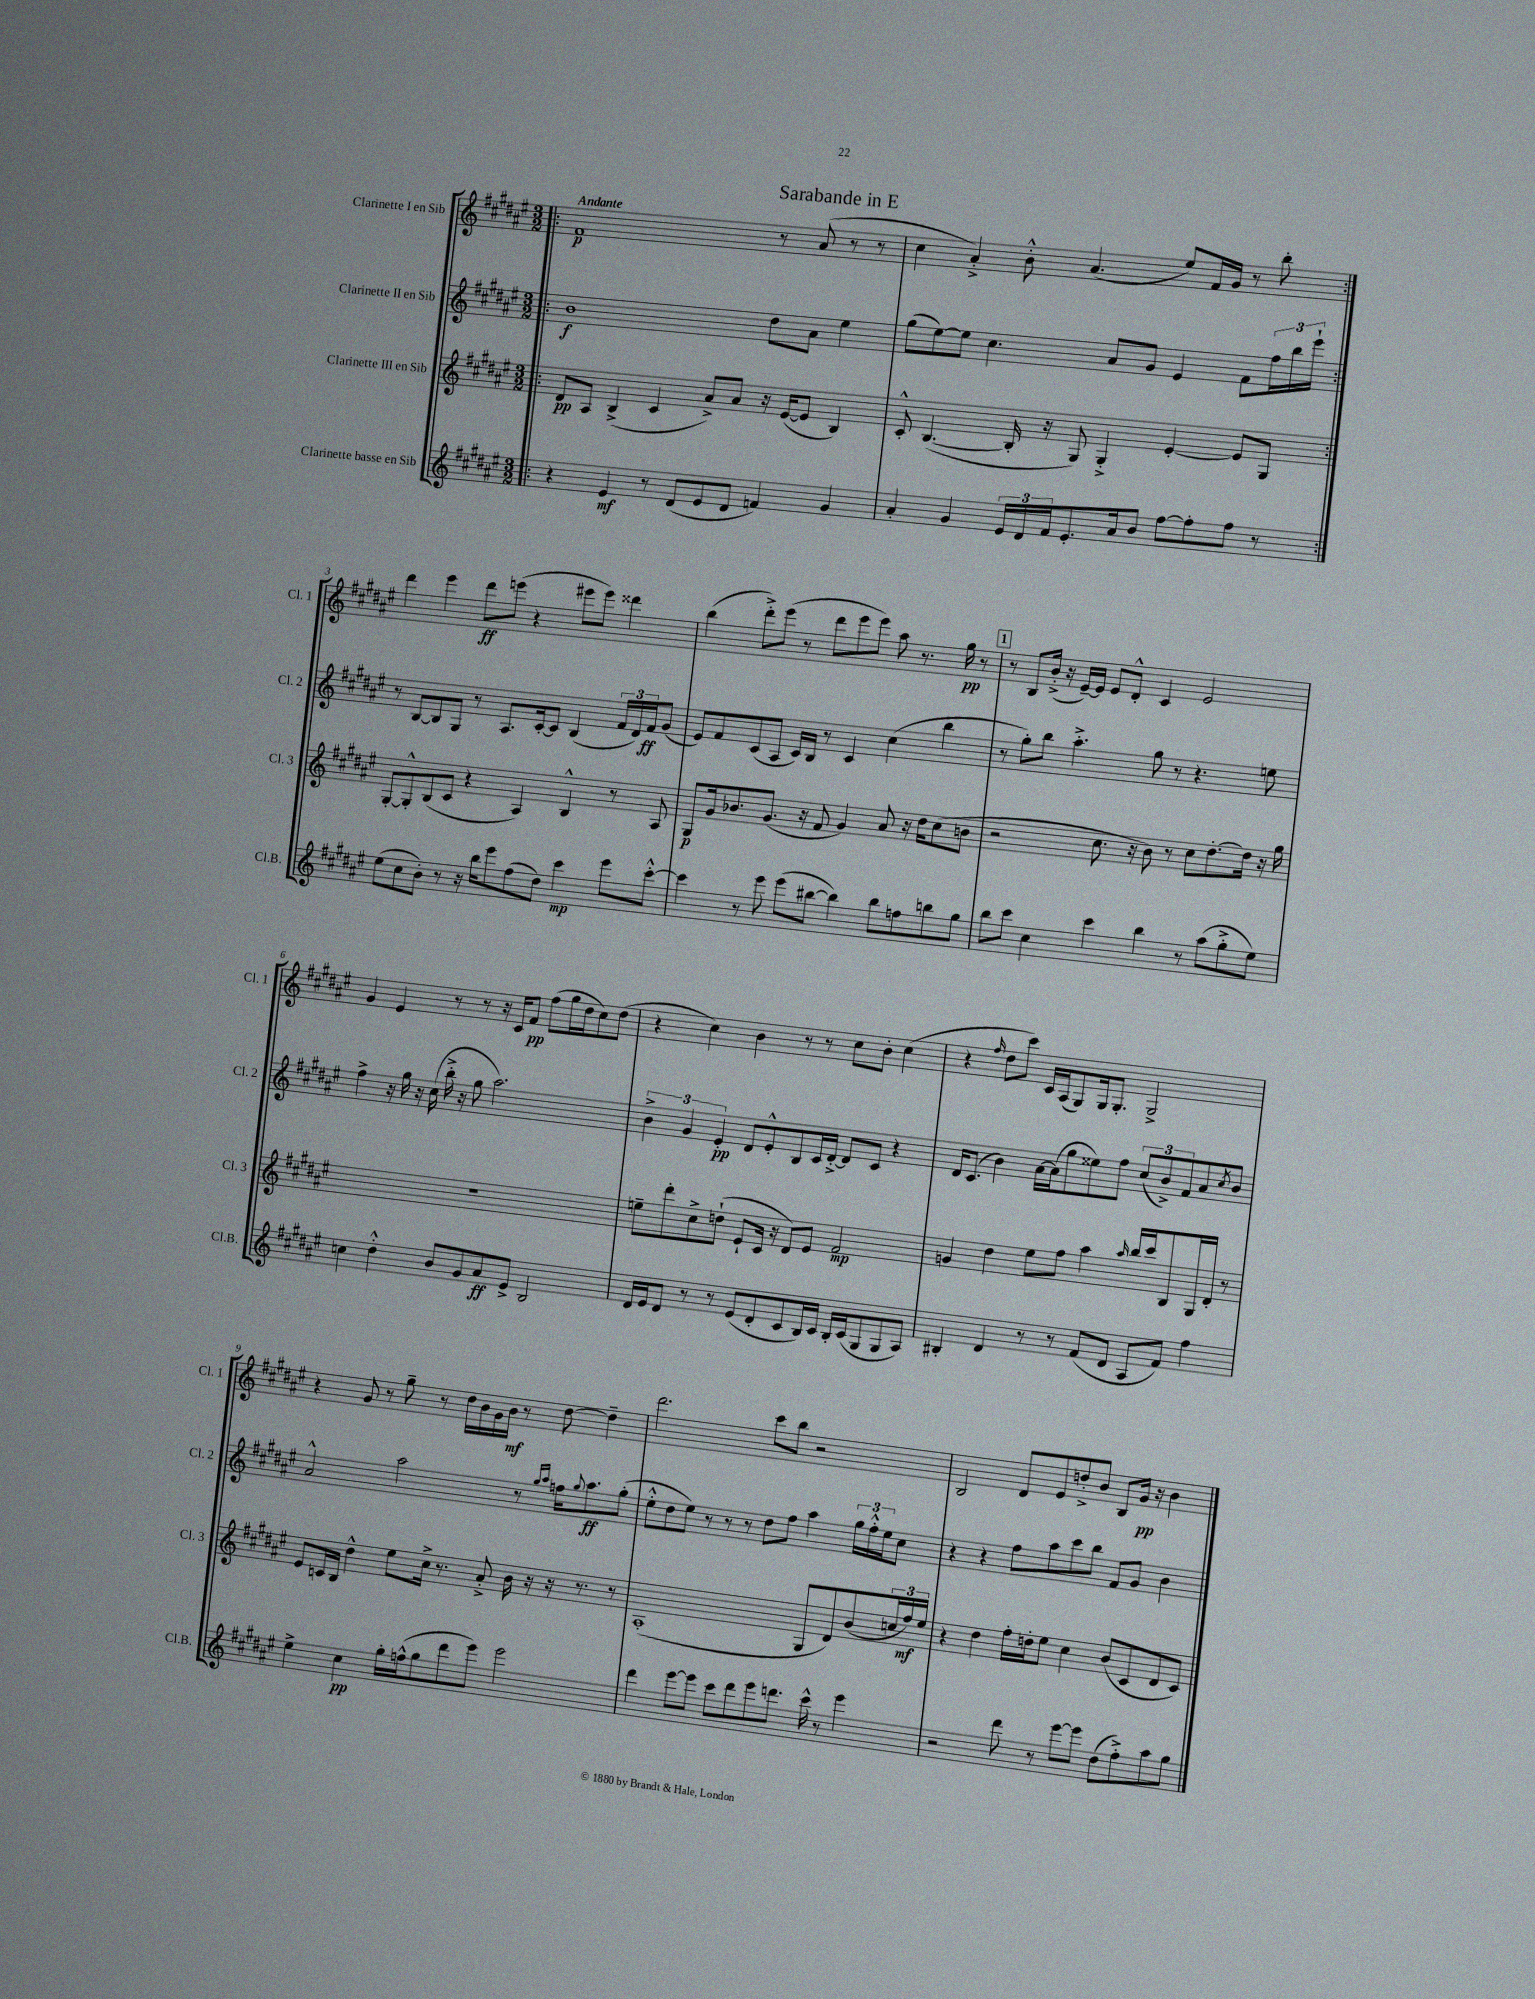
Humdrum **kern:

**kern	**kern	**kern	**kern
*staff4	*staff3	*staff2	*staff1
*clefG2	*clefG2	*clefG2	*clefG2
*k[f#c#g#d#a#e#]	*k[f#c#g#d#a#e#]	*k[f#c#g#d#a#e#]	*k[f#c#g#d#a#e#]
*M3/2	*M3/2	*M3/2	*M3/2
=!|:	=!|:	=!|:	=!|:
4r	8d#	1b	1f#
.	8A#	.	.
4e#	(4B^	.	.
8r	4c#	.	.
(8d#	.	.	.
8e#	8a#^)	.	.
8d#	8a#	.	.
4f)	16r	8dd#	8r
.	([16e#	.	.
.	8e#]	8a#	(8a#
4g#	4B)	4ee#	8r
.	.	.	8r
=	=	=	=
4a#'	8c#'^^	(8gg#	4cc#
.	([4.B	[8ee#)	.
4g#	.	8ee#]	4a#'^)
.	.	4.cc#	.
24e#	16B']	.	8b'^^
24d#	.	.	.
.	16r	.	.
24f#	.	.	.
8.e#'	8G#)	.	(4.a#
.	4G#'^	8a#	.
16a#	.	.	.
8b	.	8g#	.
[8ff#	[4e#'	4e#	8ee#)
8ff#']	.	.	16f#
.	.	.	16g#
8ff#	8e#]	8f#	8r
8r	8G#	24ff#	8bb'
.	.	24bb	.
.	.	24eee#`	.
=:|!	=:|!	=:|!	=:|!
(8ee#	[8G#'	8r	4ddd#
8cc#	8G#'^^]	[8B	.
8b')	(8B	8B]	4eee#
8r	8c#	8G#	.
16r	4r	8r	8ddd#
16bb	.	.	.
8eee#	.	8.A#	(8eee
(8ff#	4A#)	.	4r
.	.	[16c#'	.
8dd#)	.	8c#]	.
4ccc#	4B^^	(4B	8eee#
.	.	.	8eee#)
8eee#	8r	24f#	4ddd##
.	.	24d#)	.
.	.	24f#	.
[8ccc#'^^	8A#	(8g#	.
=	=	=	=
4ccc#]	8G#	8e#)	(4bb
.	16g#	8f#	.
.	8.b-	.	.
8r	.	(8c#	8ddd#'^)
8eee#	(8.g#	8A#	(8eee#
(8eee#	.	16c#)	8r
.	16r	16B	.
[8bb#	8f#	8r	8ddd#
4bb#])	4g#)	4c#	8eee#
.	.	.	8eee#)
8bb#	8a#	(4cc#	8aa#
8ff	16r	.	8.r
.	16dd#	.	.
8bb	(8cc#	4bb	.
.	.	.	16gg#
8gg#	8b	.	8r
=	=	=	=
8bb	2r	8r	8r
8ccc#	.	8gg#')	8B
4cc#	.	8bb	(16b'^
.	.	.	16r
.	.	4.aa#'^	[16e#~)
.	.	.	16e#]
4ccc#	8.cc#	.	8e#
.	.	.	8d#'^^
.	16r	.	.
4bb	8b)	8gg#	4c#
.	8r	8r	.
8r	8cc#	4.r	2e#
(8aa#	[8.dd#'	.	.
8gg#'^	.	.	.
.	16dd#]	.	.
8ee#)	16r	8ee	.
.	16gg#	.	.
=	=	=	=
4cc	1.r	4ff#^	4g#
4dd#'^^	.	16r	4e#
.	.	16gg#	.
.	.	16r	.
.	.	(16cc#	.
8b	.	16bb'^	8r
.	.	16r	.
8g#	.	8gg#	8r
8a#	.	2.aa#)	16r
.	.	.	16c#
8e#^	.	.	8f#
2B	.	.	(8ff#
.	.	.	16gg#
.	.	.	16dd#
.	.	.	8cc#)
.	.	.	(8dd#
=	=	=	=
16d#	8ee~	6b^	4r
16e#	.	.	.
8d#	8ddd#'	.	.
.	.	6g#	.
8r	8cc#^	.	4cc#)
.	.	6e#'	.
8r	(8dd`	.	.
(8e#	8e#`	8d#	4b
8d#'	16c#	8e#'^^	.
.	16r	.	.
8c#	8d#)	8B	8r
16B)	8e#	16c#	8r
16c#	.	[16d#'^	.
16B'	2f#	8d#]	8cc#
(16c#	.	.	.
8G#	.	8c#	8b'
8G#	.	4r	(4cc#
8A#)	.	.	.
=	=	=	=
4B#'	4g	16d#	4r
.	.	(8.c#	.
.	.	.	16qqff#
4d#	4dd#	4b)	8dd#
.	.	.	8ccc#)
8r	8ee#	[16a#	16c#
.	.	(16a#]	(16A#
8r	8ff#	8gg#	8G#)
(8f#	4aa#	8ee##)	16G#
.	.	.	8.G#'
8d#	.	8ff#	.
.	16qqaa#	.	.
8A#	16bb	(12cc#	2G#^
.	16ccc#	.	.
.	.	12b^)	.
8f#)	8B	.	.
.	.	12f#	.
4ff#	16G#	8a#	.
.	16d#'	.	.
.	.	8qcc#	.
.	8r	8b	.
=	=	=	=
4ee#^	8e#	2a#^^	4r
.	16c	.	.
.	16B	.	.
4cc#	4dd#^^	.	8g#
.	.	.	8r
16gg#'	8ee#	2aa#	8gg#~
(16ff^^	.	.	.
8gg#	16cc#^	.	8r
.	8.r	.	.
8ddd#	.	.	16dd#
.	.	.	16b
8eee#)	8a#'^	.	16g#
.	.	.	16b
2eee#	16b	8r	8r
.	16r	.	.
.	.	16qqgg#	.
.	.	16qqaa#	.
.	16r	16ff	[8dd#
.	.	8qqgg#	.
.	8.r	8.aa#	.
.	.	.	4dd#~]
.	8r	(8gg#'	.
=	=	=	=
4ddd#	(1A#'	8ee#'^^	2.ddd#
.	.	8dd#	.
[8eee#	.	8ee#)	.
8eee#]	.	8r	.
8ccc#	.	8r	.
8ddd#	.	8r	.
8eee#	.	8dd#	8ccc#
8.ddd	.	8ff#	8bb
.	8G#	4aa#	2r
16ccc#^^	.	.	.
8r	8d#)	.	.
4eee#	(8b	24gg#	.
.	.	24ff#'^^	.
.	.	24ee#	.
.	24cc	8cc#	.
.	24ff#)	.	.
.	24ee#	.	.
=	=	=	=
2r	4r	4r	2B
.	4dd#	4r	.
8ddd#	16ff#'	8ff#	8d#
.	16dd'	.	.
8r	8ee#	8aa#	8e#
[8eee#	4cc#	8ccc#	8dd'^
8eee#]	.	8bb	8b
(8dd#	(8b	8f#	8B
8ff#'^)	8c#	8g#	16g#
.	.	.	16r
8aa#	8d#	4b	4b
8gg#	8c#)	.	.
==	==	==	==
*-	*-	*-	*-
